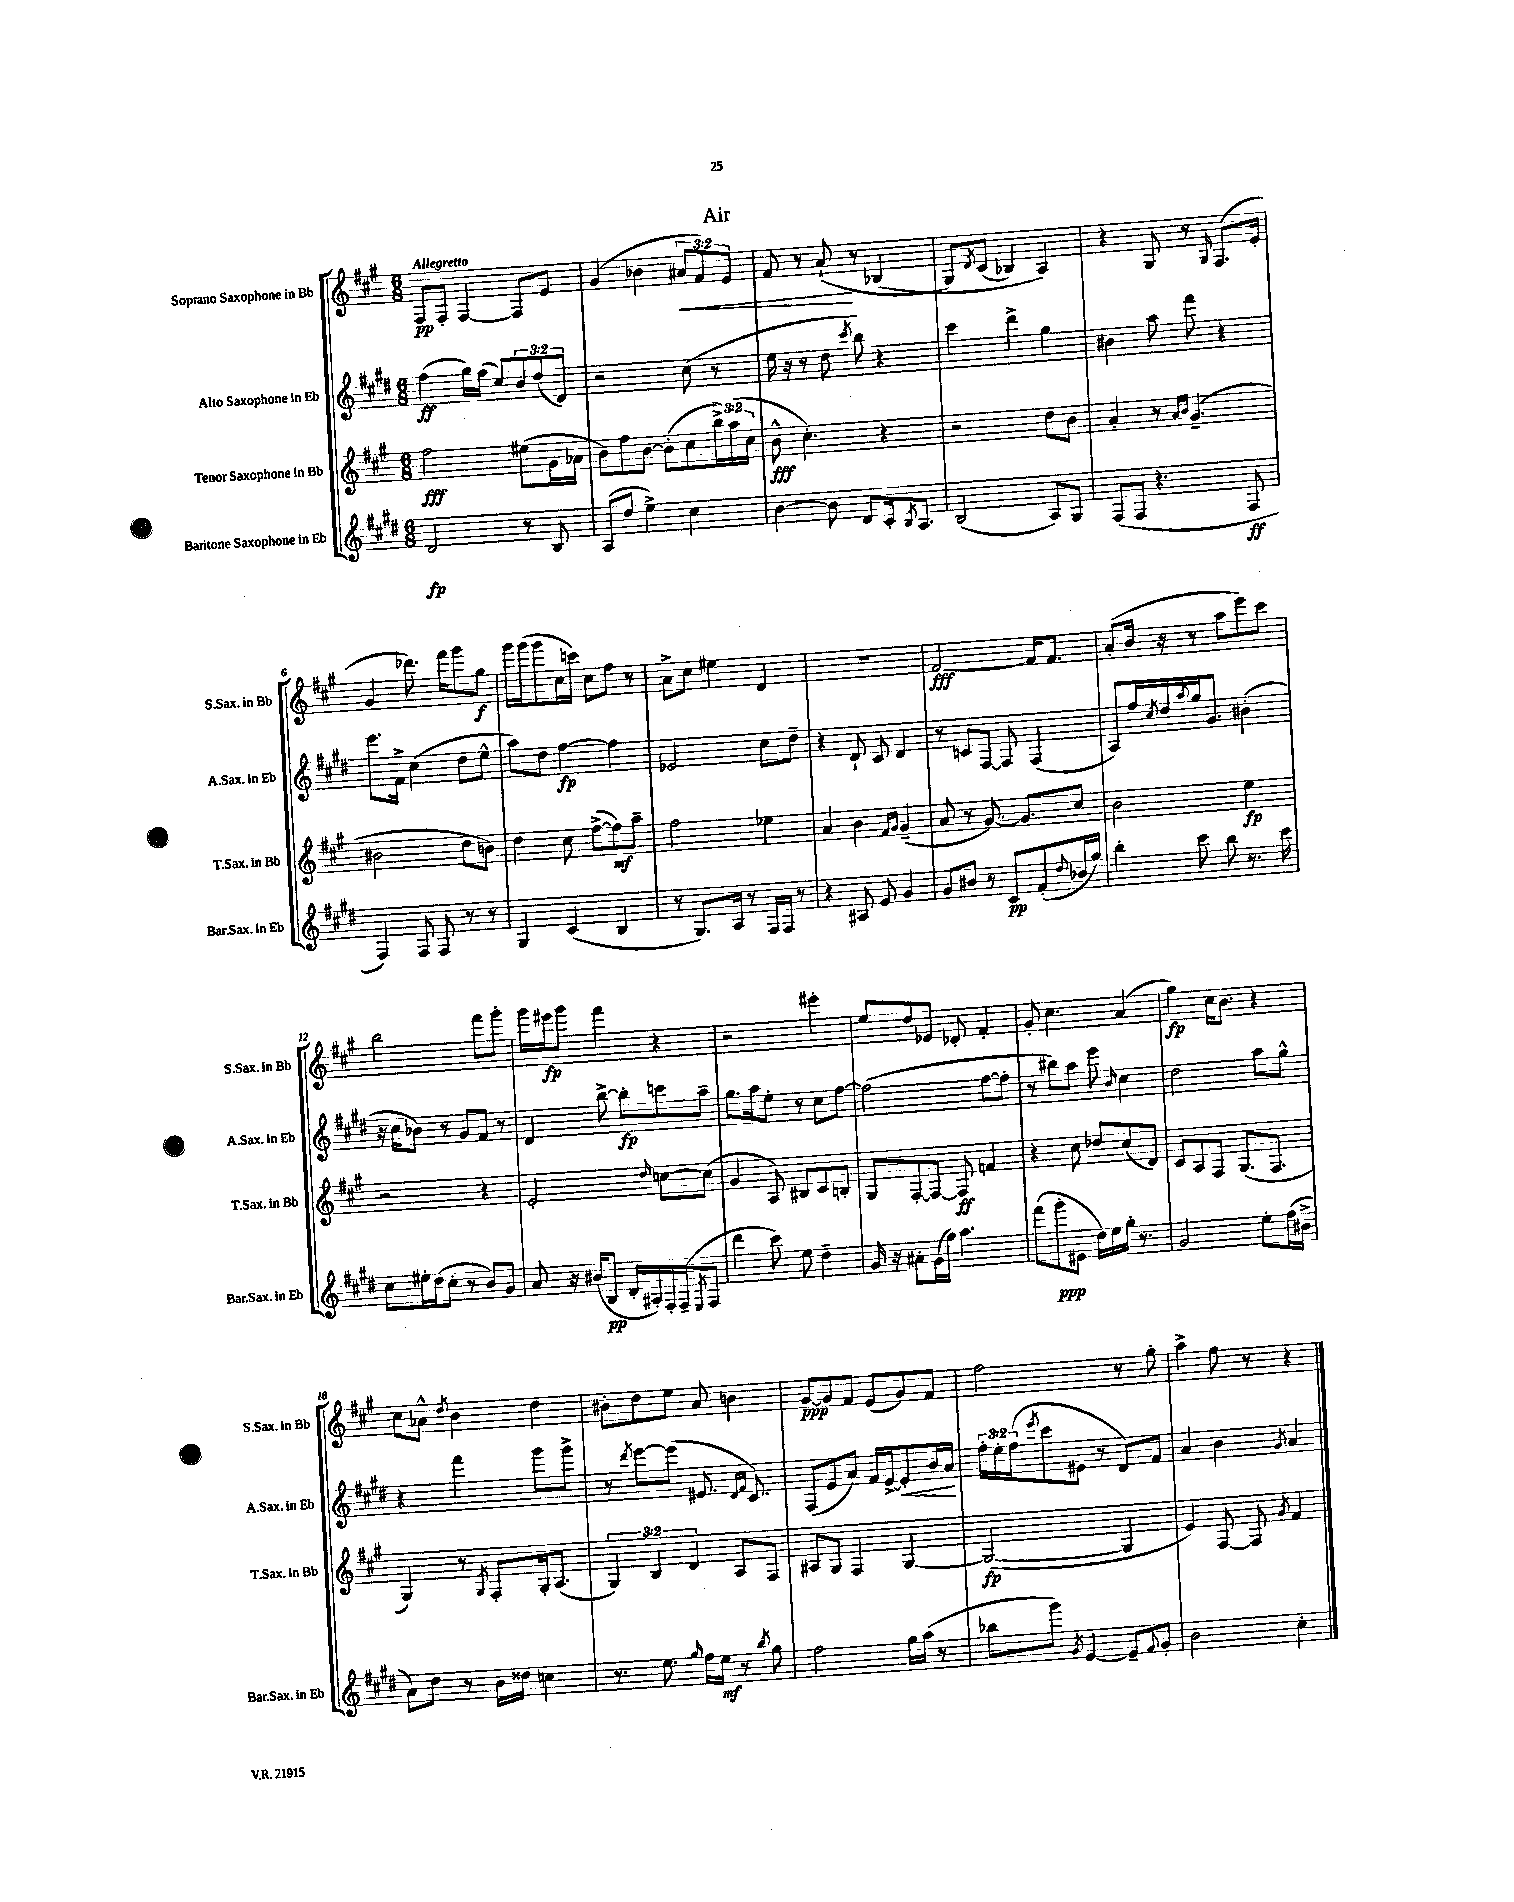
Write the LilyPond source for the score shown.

\header { title = "Air" }
<<
\new StaffGroup <<
\new Staff = "s0" \with { instrumentName = "Soprano Saxophone in Bb" shortInstrumentName = "S.Sax. in Bb" } {
    \clef treble \key a \major \numericTimeSignature \time 6/8 \override Staff.TupletNumber.text = #tuplet-number::calc-fraction-text \tempo "Allegretto"
    fis8\pp fis8-. fis4~ fis8 e'8 |
    gis'4( bes'4 \tuplet 3/2 { ais'8\< fis'8) e'8 } |
    fis'8 r8 a'8-!\!( r8 bes4\( |
    gis8) \acciaccatura { d'8 } cis'8( bes4) a4\) |
    r4 gis8 r8 \grace { gis16 } fis8.( e'16-. |
    gis'4 des'''8.) fis'''16 gis'''8 gis''8\f |
    gis'''16 gis'''16( gis'''8 cis''16 c'''16) cis''8 fis''8 r8 |
    a'8-> cis''8 eis''4 d'4 |
    R2. |
    fis'2~\fff fis'16 fis'8. |
    a'8-.( b'16 r16 r8 a''8 e'''8) cis'''8 |
    b''2 fis'''8 gis'''8-. |
    gis'''16 eis'''16\fp gis'''8 fis'''4 r4 |
    r2 eis'''4-. |
    e''8 d''8 ees'8 des'8-. fis'4-. |
    gis'8-. cis''4. a'4( |
    gis''4\fp) cis''16 b'8. r4 |
    cis''8 aes'8-^ \acciaccatura { d''8 } b'4 d''4 |
    bis'8-. d''8 e''8 a'8 b'4 |
    gis'8~\ppp gis'8 fis'8 e'8( gis'8) fis'8 |
    fis''2 r8 gis''8-. |
    a''4-> fis''8 r8 r4 \bar "|." |
}
\new Staff = "s1" \with { instrumentName = "Alto Saxophone in Eb" shortInstrumentName = "A.Sax. in Eb" } {
    \clef treble \key e \major \numericTimeSignature \time 6/8 \override Staff.TupletNumber.text = #tuplet-number::calc-fraction-text
    fis''4\ff( gis''16) fis''16( cis''8) \tuplet 3/2 { b'8 dis''8( dis'8) } |
    r2 cis''8( r8 |
    e''16 r16 r8 dis''8 \acciaccatura { cis'''8 } b''8) r4 |
    cis'''4 dis'''4-> gis''4 |
    bis'4 a''8 fis'''8 r4 |
    e'''8. fis'16-> cis''4( dis''8 e''8-^ |
    a''8) dis''8 fis''4~\fp fis''4 |
    ees'2 cis''8 dis''8-- |
    r4 dis'8-! cis'8 dis'4 |
    r8 c'8 fis8~ fis8 fis4( |
    a8) fis''16 \acciaccatura { cis''8 } dis''16 \acciaccatura { a''8 } gis''16 gis'8. bis'4-.( |
    r16 cis''16 bes'8) r8 gis'8 fis'8 r8 |
    dis'4 b''8~-> b''8-.\fp c'''8 a''8-- |
    gis''8. a''16 e''8-. r8 cis''8 fis''8~ |
    fis''2( fis''8~ fis''8-. |
    r8 bis''8) a''8 e'''8 \grace { b'16 } cis''4 |
    dis''2 a''8 gis''8-^ |
    r4 fis'''4 gis'''8 gis'''8-> |
    r8 \acciaccatura { dis'''8 } e'''8~ e'''8( eis'8. \grace { dis'16 fis'16 } cis'8.) |
    fis8( e'8 a'8) fis'16 e'16~-> e'8-.\< b'16 a'16\! |
    \tuplet 3/2 { fis''16-. e''16-. fis''16( } \acciaccatura { e'''8 } cis'''8 eis'8 r8 dis'8) fis'8 |
    a'4 b'4 \acciaccatura { gis'8 } a'4 \bar "|." |
}
\new Staff = "s2" \with { instrumentName = "Tenor Saxophone in Bb" shortInstrumentName = "T.Sax. in Bb" } {
    \clef treble \key a \major \numericTimeSignature \time 6/8 \override Staff.TupletNumber.text = #tuplet-number::calc-fraction-text
    fis''2\fff eis''8( gis'16 aes'16 |
    b'8) fis''8 b'8~ b'8-.( cis''8 \tuplet 3/2 { b''16->) a''16( cis''16 } |
    b'8-^\fff cis''4.-.) r4 |
    r2 d''8 b'8 |
    a'4-. r8 \grace { a'16 b'16 } gis'4.--( |
    bis'2 d''8 b'8) |
    d''4 cis''8 fis''8~->( fis''8\mf) a''8-- |
    fis''2 ees''4 |
    a'4 b'4 \grace { fis'16 gis'16 } gis'4--( |
    a'8 r8 gis'8.~) gis'8. cis''8 |
    b'2 e''4\fp |
    r2 r4 |
    e'2-. \grace { d''16 } c''8~ c''8( |
    gis'4 a8) bis8 cis'8 b8-. |
    gis8 fis8~-. fis8~ fis8\ff f'4 |
    r4 cis''8 des''8 cis''8( d'8) |
    cis'8 a8 fis8 gis8.( fis8. |
    gis4) r8 \acciaccatura { gis8 } fis8-. gis16-. a8.( |
    \tuplet 3/2 { gis4) b4 d'4 } a8 fis8 |
    ais8 gis8 fis4 gis4~ |
    gis2~\fp( gis4 |
    e'4) fis8~ fis8 \acciaccatura { gis'8 } fis'4 \bar "|." |
}
\new Staff = "s3" \with { instrumentName = "Baritone Saxophone in Eb" shortInstrumentName = "Bar.Sax. in Eb" } {
    \clef treble \key e \major \numericTimeSignature \time 6/8
    dis'2\fp r8 b8 |
    a8( dis''8 e''4->) cis''4 |
    b'4~ b'8 dis'8 cis'16-. \acciaccatura { b8 } a8. |
    b2( a8) gis8 |
    fis8( fis8 r4. fis8\ff |
    fis4) fis8 fis8 r8 r8 |
    gis4 cis'4( b4 |
    r8 gis8.) a16 r8 fis16 fis16 r8 |
    r4 ais8 e'8 gis'4 |
    gis'8 bis'8 r8 cis'8\pp fis'8-.( \appoggiatura { dis''8 } bes'16 gis''16) |
    b''4-. cis'''8 b''8 r8. cis'''16 |
    cis''8 eis''16-. dis''16( cis''8-. r8 b'8) gis'8 |
    a'8 r16 bis'16( b8\pp dis'16-. ais16-.) fis16-. fis16--( \acciaccatura { e8 } fis8 |
    dis'''4 cis'''8) e''8 dis''4-- |
    gis'16 r16 ais'8-. gis'16( gis''16) a''4. |
    fis'''8( gis'''8-.\ppp eis'8 dis''16) e''16 gis''16-. r8. |
    gis'2 e''8-. fis''16( bis'16-> |
    a'8) dis''8 r8 b'16 disis''16 c''4 |
    r8. e''8. \grace { gis''16 } fis''16 e''16\mf r8 \acciaccatura { b''8 } gis''8 |
    fis''2 gis''16 a''16( r8 |
    bes''8 gis'''8) \acciaccatura { gis'8 } e'4~ e'8-- \appoggiatura { fis'8 } gis'8-. |
    b'2 cis''4-. \bar "|." |
}
>>
>>
